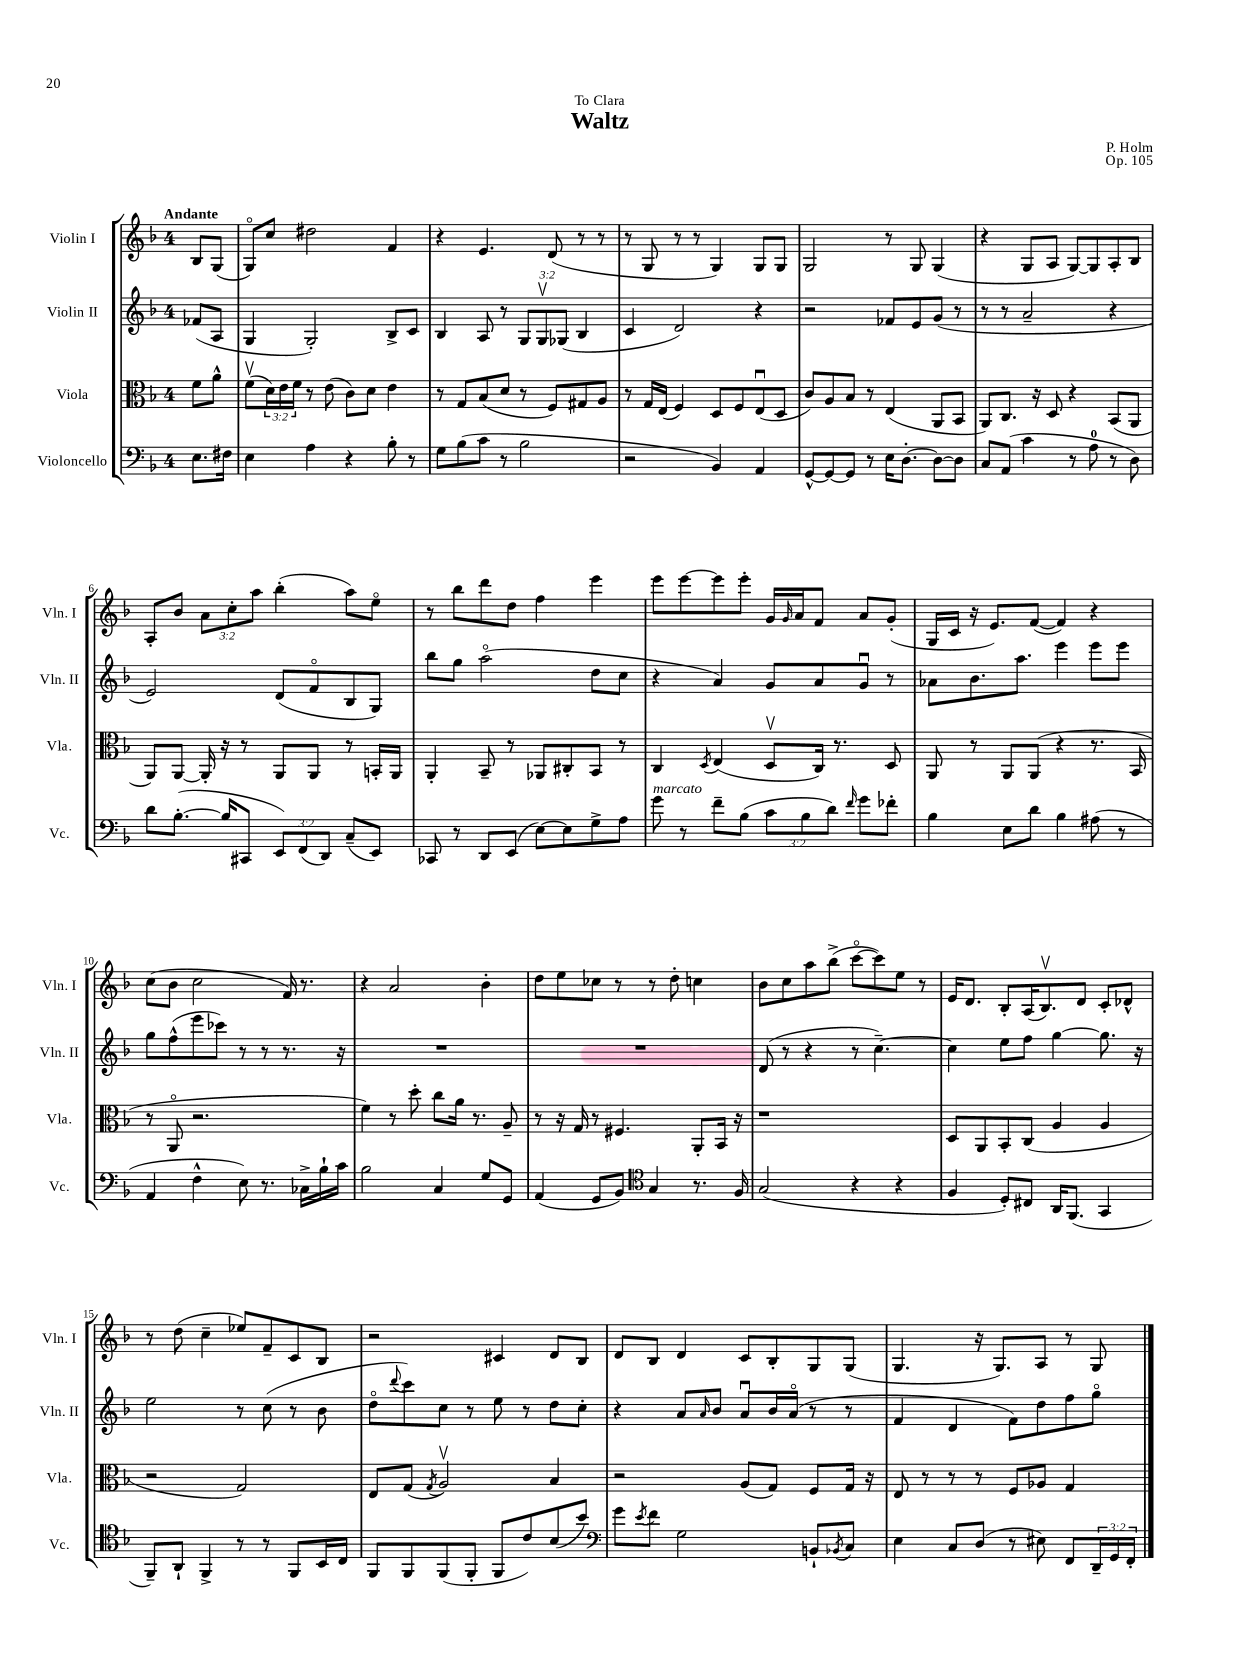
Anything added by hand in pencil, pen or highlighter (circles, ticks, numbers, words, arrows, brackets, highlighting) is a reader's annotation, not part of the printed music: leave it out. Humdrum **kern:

**kern	**kern	**kern	**kern
*part4	*part3	*part2	*part1
*staff4	*staff3	*staff2	*staff1
*I"Violoncello	*I"Viola	*I"Violin II	*I"Violin I
*I'Vc.	*I'Vla.	*I'Vln. II	*I'Vln. I
*clefF4	*clefC3	*clefG2	*clefG2
*k[b-]	*k[b-]	*k[b-]	*k[b-]
*M4/4	*M4/4	*M4/4	*M4/4
=	=	=	=
!	!	!	!LO:TX:a:B:t=Andante
8.E\L	8f\L	(8f-X/L	8B-/L
.	8a^^\J	8A/J	(8G/J
16F#X\Jk	.	.	.
=1	=1	=1	=1
4E\	(8fv\L	4G/	8G/L)
.	24d\L)	.	8cc/J
.	24e\	.	.
.	24f\JJ	.	.
4A\	8r	2G'/)	2dd#X\
.	(8e\	.	.
4r	8c\L)	.	.
.	8d\J	.	.
8B-'\	4e\	8B-^/L	4f/
8r	.	8c/J	.
=2	=2	=2	=2
8G\L	8r	4B-/	4r
(8B-\	8G/L	.	.
8c\J	(8B-/	8A/	4.e/
8r	8d/J	8r	.
2B-\	8r	12G/L	.
.	.	12Gv/	.
.	8F/L)	.	(8d/
.	.	(12G-X/J	.
.	8G#X/	4B-/	8r
.	8A/J	.	8r
=3	=3	=3	=3
2r	8r	4c/	8r
.	16G/LL	.	8G/
.	(16E/JJ	.	.
.	4F/)	2d/)	8r
.	.	.	8r
4BB-/)	8D/L	.	4G/)
.	8F/	.	.
4AA/	(8Eu/	4r	8G/L
.	8D/J	.	8G/J
=4	=4	=4	=4
[8GG^^/L	8c/L)	2r	2G/
8GG/_	8A/	.	.
8GG/J]	8B-/J	.	.
8r	8r	.	.
16E\KL	(4E/	8f-X/L	8r
[8.D'\J	.	.	.
.	.	8e/	8G/
8D\L_	8AA/L	(8g/J	(4G/
8D\J]	8BB-/J	8r	.
=5	=5	=5	=5
8C/L	8AA/L)	8r	4r
(8AA/J	8.C/J	8r	.
4c\	.	2a~/	8G/L
.	16r	.	.
.	8D/	.	8A/J
8r	4r	.	[8G/L)
8A\	.	.	8G/]
8r	(8BB-/L	4r	8A'/
8D\)	8AA/J	.	8B-/J
!!LO:LB:g=z
=6	=6	=6	=6
8d\L	8AA/L)	2e/)	8A'/L
([8.B-'\J	[8AA/J	.	8b-/J
.	16AA'/]	.	12a\L
16B-/KL]	16r	.	.
.	.	.	12cc'\
8CC#X/J	8r	.	.
.	.	.	12aa\J
12EE/L)	8AA/L	(8d/L	(4bb-'\
(12FF/	.	.	.
.	8AA/J	8f/	.
12DD/J)	.	.	.
(8C~/L	8r	8B-/	8aa\L)
8EE/J)	16BBn'/LL	8G/J)	8ee\J
.	16AA/JJ	.	.
=7	=7	=7	=7
8CC-X/	4AA'/	8bb-\L	8r
8r	.	8gg\J	8bb-\L
8DD/L	8BB-~/	(2aa\	8ddd\
(8EE/J	8r	.	8dd\J
[8E\L)	8AA-X/L	.	4ff\
8E\]	8C#X'/	.	.
8G^\	8BB-/J	8dd\L	4eee\
8A\J	8r	8cc\J	.
=8	=8	=8	=8
!LO:TX:a:i:t=marcato	!	!	!
8g\	4C/	4r	8eee\L
8r	.	.	[8eee\
.	8qD/	.	.
8f~\L	(4E/	4a/)	8eee\]
(8B-\J	.	.	8eee'\J
12c\L	8Dv/L	8g/L	16g/LL
.	.	.	16qqg/
.	.	.	16a/J
12B-\	.	.	.
.	16C/Jk)	8a/	8f/J
12d\J)	.	.	.
.	8.r	.	.
16qqf/	.	.	.
8g\L	.	8gu/J	8a/L
8f-X'\J	8D/	8r	(8g'/J
=9	=9	=9	=9
4B-\	8AA/	8a-X\L	16G/LL
.	.	.	16c/JJ
.	8r	8.b-\	16r
.	.	.	8.e/L)
8E\L	8AA/L	.	.
.	.	8.aa\J	.
8d\J	(8AA/J	.	([8f/J
4B-\	4r	4eee\	4f/])
(8A#X\	8.r	8eee\L	4r
8r	.	8eee\J	.
.	16BB-/	.	.
!!LO:LB:g=z
=10	=10	=10	=10
4AA/	8r	8gg\L	(8cc\L
.	8AA/	(8ff^^\	8b-\J
4F^^\	2.r	8eee\	2cc\
.	.	8ccc-X\J)	.
8E\)	.	8r	.
8.r	.	8r	.
.	.	8.r	16f/)
16C-X^\LL	.	.	8.r
16B-`\	.	.	.
16c\JJ	.	16r	.
=11	=11	=11	=11
2B-\	4f\)	1r	4r
.	8r	.	2a/
.	8dd'\	.	.
4C/	8cc\L	.	.
.	16a\Jk	.	.
.	8.r	.	.
8G/L	.	.	4b-'\
8GG/J	8A~/	.	.
=12	=12	=12	=12
(4AA/	8r	1r	8dd\L
.	16r	.	8ee\
.	16G/	.	.
8GG/L	8r	.	8cc-X\J
8BB-/J)	4.F#X/	.	8r
*clefC4	*	*	*
4G/	.	.	8r
.	.	.	8dd'\
8.r	8AA'/L	.	4ccn\
.	16BB-/Jk	.	.
16F/	16r	.	.
=13	=13	=13	=13
(2G/	1r	(8d/	8b-\L
.	.	8r	8cc\
.	.	4r	8aa\
.	.	.	(8bb-^\J
4r	.	8r	[8ccc\L
.	.	[4.cc~\)	8ccc\])
4r	.	.	8ee\J
.	.	.	8r
=14	=14	=14	=14
4F/	8D/L	4cc\]	16e/KL
.	.	.	8.d/J
.	8AA/	.	.
8D'/L)	8BB-'/	8ee\L	8B-'/L
8C#X/J	(8C/J	8ff\J	(16A/K
.	.	.	8.B-v/)
16AA/KL	4A/	[4gg\	.
(8.FF/J	.	.	.
.	.	.	8d/J
4GG/	4A/	8.gg\]	8c'/L
.	.	.	8d-X^^/J
.	.	16r	.
!!LO:LB:g=z
=15	=15	=15	=15
8FF~/L)	2r	2ee\	8r
8AA`/J	.	.	(8dd\
4FF^/	.	.	4cc~\
8r	2G/)	8r	8ee-X/L)
8r	.	(8cc\	8f~/
8FF/L	.	8r	8c/
16BB-/L	.	8b-\	8B-/J
16C/JJ	.	.	.
=16	=16	=16	=16
8FF/L	8E/L	8dd\L	2r
.	.	8qqddd/	.
8FF/	(8G/J	8ccc\)	.
.	8qG/	.	.
(8FF/	2Av/)	8cc\J	.
8FF'/J	.	8r	.
8FF/L	.	8ee\	4c#X/
8c/)	.	8r	.
(8B-/	4B-/	8dd\L	8d/L
8b-/J)	.	8cc'\J	8B-/J
=17	=17	=17	=17
*clefF4	*	*	*
8g\L	2r	4r	8d/L
8qe/	.	.	.
8f\J	.	.	8B-/J
2G\	.	8a/L	4d/
.	.	16qqa/	.
.	.	8b-/J	.
.	(8A/L	8au/L	8c/L
.	8G/J)	16b-/L	8B-'/
.	.	(16a/JJ	.
8BBn`/L	8F/L	8r	8G/
8qBB-X/	.	.	.
8C/J	16G/Jk	8r	(8G/J
.	16r	.	.
=18	=18	=18	=18
4E\	8E/	4f/	4.G/
.	8r	.	.
8C/L	8r	4d/	.
(8D/J	8r	.	16r
.	.	.	8.G/L)
8r	8F/L	8f\L)	.
8E#X\)	8A-X/J	8dd\	8A/J
8FF/L	4G/	8ff\	8r
24DD~/L	.	8gg\J	8G/
24GG/	.	.	.
24FF'/JJ	.	.	.
==	==	==	==
*-	*-	*-	*-
